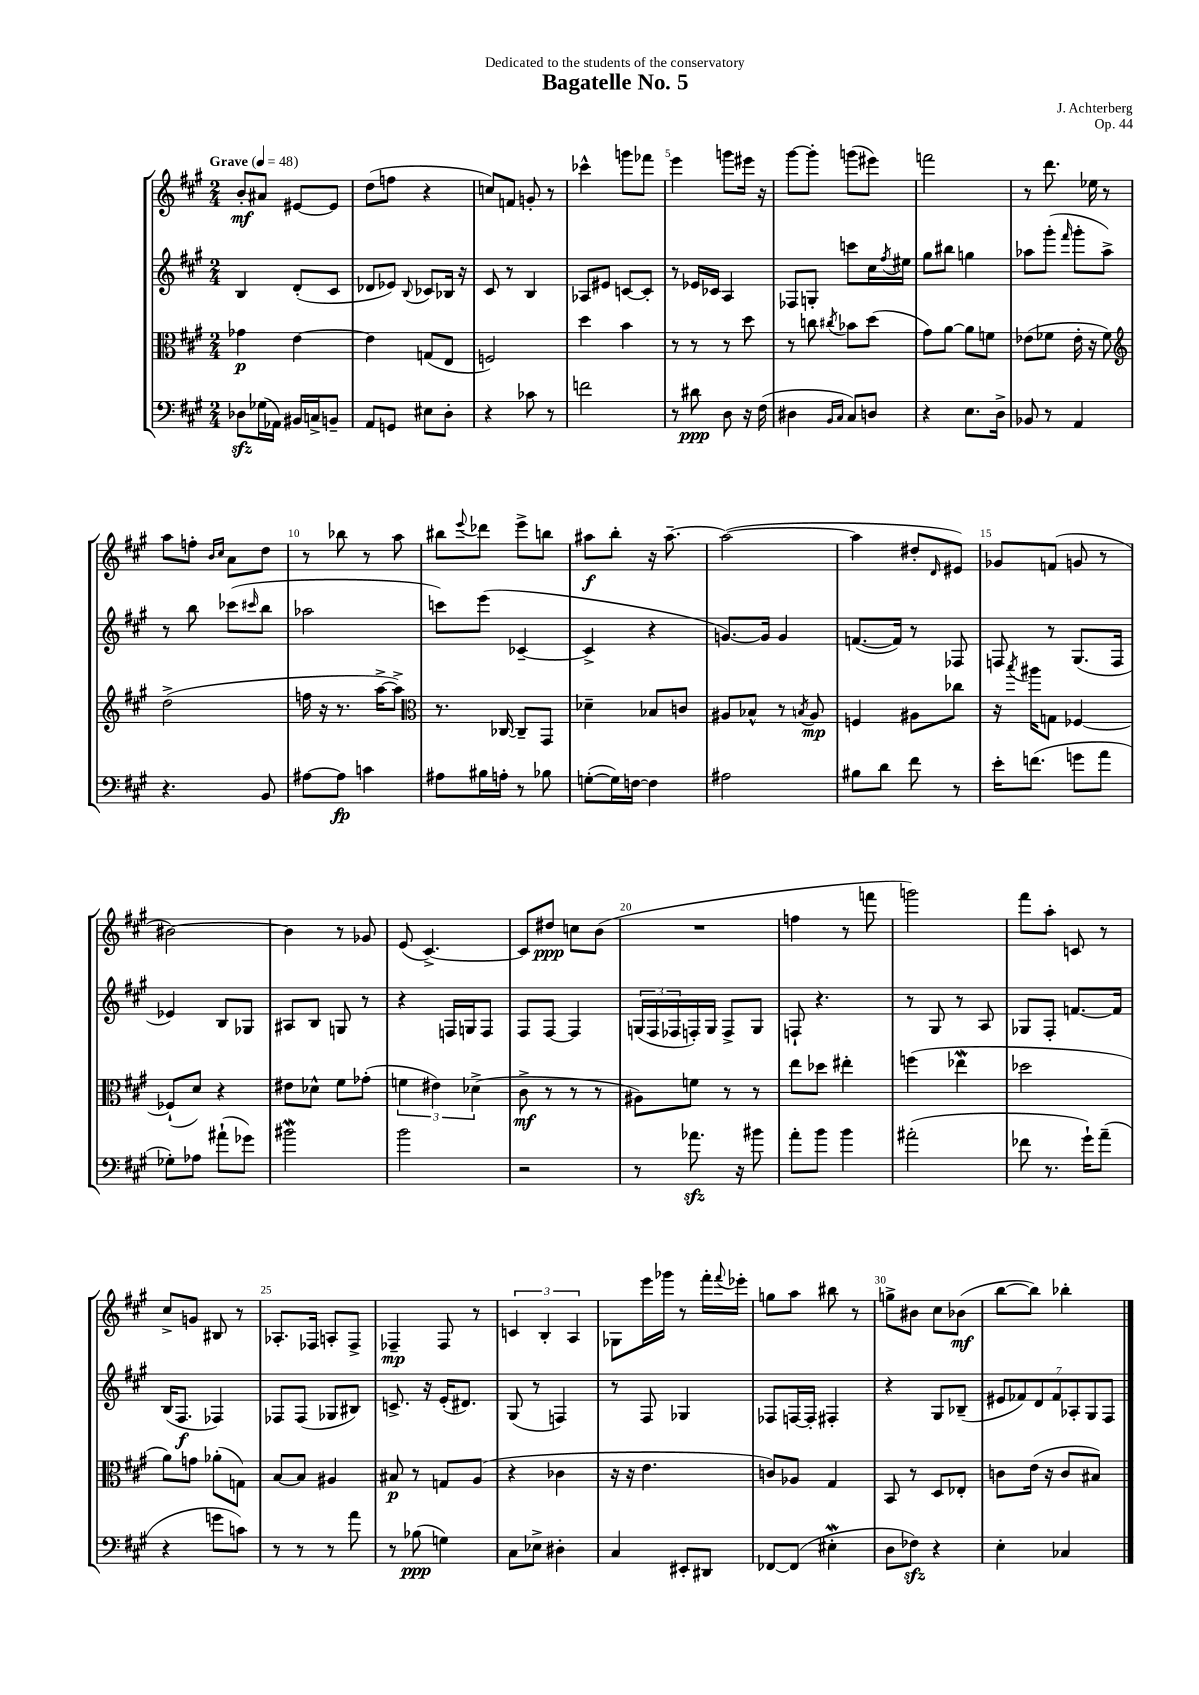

**kern	**kern	**kern	**kern
*staff4	*staff3	*staff2	*staff1
*clefF4	*clefC3	*clefG2	*clefG2
*k[f#c#g#]	*k[f#c#g#]	*k[f#c#g#]	*k[f#c#g#]
*M2/4	*M2/4	*M2/4	*M2/4
*MM48	*MM48	*MM48	*MM48
8D-\L	4g-\	4B/	8b'/L
(16G-\L	.	.	8a#/J
16AA-\JJ)	.	.	.
16BB#/LL	[4e\	(8d'/L	[8e#/L
16C^/J	.	.	.
8BB~/J	.	8c#/J	8e#/]J
=	=	=	=
8AA/L	4e\]	8d-/L	(8dd\L
8GG/J	.	8e-/J)	8ff\J
.	.	8qqB/	.
8E#\L	(8G/L	8c-/L	4r
8D'\J	8E/J	16B-/Jk	.
.	.	16r	.
=	=	=	=
4r	2F/)	8c#/	8cc/L)
.	.	8r	8f/J
8c-\	.	4B/	8g'/
8r	.	.	8r
=	=	=	=
2f\	4dd\	8A-/L	4ccc-^^\
.	.	8e#/J	.
.	4b\	[8c/L	8ggg\L
.	.	8c'/]J	8fff-\J
=	=	=	=
8r	8r	8r	4eee\
8d#\	8r	16e-/LL	.
.	.	16c-/JJ	.
8D\	8r	4A/	8ggg\L
16r	8dd\	.	16eee#\Jk
(16F#\	.	.	16r
=	=	=	=
4D#\	8r	8F-/L	[8ggg#\L
.	8cc\	8G'/J	8ggg#'\]J
16qqBB/LL	.	.	.
16qqC#/JJ	8qcc#/	.	.
8C#/L)	8b-\L	8ccc\L	(8ggg\L
8D/J	(8dd\J	16cc#\L	8eee#\J)
.	.	8qff#/	.
.	.	16ee#\JJ	.
=	=	=	=
4r	8g#\L)	8gg#\L	2fff\
.	[8a\J	8bb#\J	.
8.E\L	8a\]L	4gg\	.
.	8f\J	.	.
16D^\Jk	.	.	.
=	=	=	=
8BB-/	(8e-\L	8aa-\L	8r
8r	8f-\J	(8ggg#'\J	8.ddd\
.	.	16qqfff#/	.
4AA/	16e-'\	8ggg#'\L	.
.	16r	.	16ee-\
.	8f-\)	8aa-^\J)	8r
=	=	=	=
*	*clefG2	*	*
4.r	(2dd^\	8r	8aa\L
.	.	8bb\	8ff'\J
.	.	.	16qqb/LL
.	.	.	16qqcc#/JJ
.	.	(8ccc-\L	8a\L
.	.	16qqccc#/	.
8BB/	.	8bb\J	8dd\J
=	=	=	=
[8A#\L	16ff\	2aa-\	8r
.	16r	.	.
8A#\]J	8.r	.	8bb-\
4c\	.	.	8r
.	[16aa^\LK	.	.
.	8aa^\]J)	.	8aa\
=	=	=	=
*	*clefC3	*	*
8A#\L	8.r	8ccc\L)	8bb#\L
.	.	.	8qqeee/
16B#\L	.	(8eee\J	8ddd-\J
16A'\JJ	[16C-/	.	.
8r	8C-~/]L	[4c-~/	8eee^\L
8B-\	8GG#/J	.	8bb\J
=	=	=	=
([8G'\L	4d-~\	4c-^/]	8aa#\L
16G\]L)	.	.	8bb'\J
[16F\JJ	.	.	.
4F\]	8B-/L	4r	16r
.	.	.	[8.aa#~\
.	8c/J	.	.
=	=	=	=
2A#\	8A#/L	[8.g/L)	(2aa#\_
.	8B-^^/J	.	.
.	.	16g/]Jk	.
.	8r	4g/	.
.	8qB/	.	.
.	8A#/	.	.
=	=	=	=
8B#\L	4F/	([8.f/L	4aa#\]
8d\J	.	.	.
.	.	16f/]Jk)	.
8f#\	8A#\L	8r	8dd#'/L
.	.	.	16qqd/
8r	8cc-\J	8F-/	8e#/J)
=	=	=	=
16e'\LK	16r	8F/	8g-/L
.	8qbb/	.	.
(8.f\J	16aa#\LK	.	.
.	8G\J	8r	(8f/J
8g\L	[4F-/	(8.G#/L	8g/
8a\J	.	.	8r
.	.	16F/Jk	.
=	=	=	=
8G-'\L)	(8F-`/]L	4e-/)	[2b#\)
8A-\J	8d/J)	.	.
(8a#`\L	4r	8B/L	.
8g-\J)	.	8G-/J	.
=	=	=	=
2b#\	8e#\L	8A#/L	4b#\]
.	8d-^^\J	8B/J	.
.	8f#\L	8G/	8r
.	(8g-'\J	8r	8g-/
=	=	=	=
2b\	6f\	4r	(8e/
.	.	.	[4.c#^/)
.	6e#\)	.	.
.	.	16F/LL	.
.	.	16G/J	.
.	(6d-^\	.	.
.	.	8F/J	.
=	=	=	=
2r	8c#^\	8F#/L	8c#/]L
.	8r	[8F#/J	8dd#/J
.	8r	4F#/]	8cc\L
.	8r	.	(8b\J
=	=	=	=
8r	8A#\L)	(24G/LL	2r
.	.	24F#/	.
.	.	24F-/	.
8.a-\	8f\J	16F'/)	.
.	.	16G/JJ	.
.	8r	8F^/L	.
16r	.	.	.
8b#\	8r	8G/J	.
=	=	=	=
8a'\L	8ee\L	8F`/	4ff\
8b\J	8dd-\J	4.r	.
4b\	4ee#'\	.	8r
.	.	.	8fff\
=	=	=	=
(2a#'\	(4ff\	8r	2ggg\)
.	.	8G#/	.
.	4ee-\	8r	.
.	.	8A/	.
=	=	=	=
8f-\	2dd-\	8G-/L	8fff#\L
8.r	.	8F#'/J	8aa'\J
.	.	[8.f/L	8c/
16g#`\LK)	.	.	.
(8a~\J	.	.	8r
.	.	16f/]Jk	.
=	=	=	=
4r	8a\L)	(16B/LK	8cc#^/L
.	.	8.F#/J	.
.	8g\J	.	8g/J
8g\L	(8a-'\L	4F-/)	8B#/
8c\J)	8G\J)	.	8r
=	=	=	=
8r	[8B/L	8F-/L	8.A-'/L
8r	8B/]J	(8F-/J	.
.	.	.	16F-/Jk
8r	4A#/	8G-/L	8A'/L
8a\	.	8B#/J)	8F-^/J
=	=	=	=
8r	8B#/	8.c^/	4F-~/
(8B-\	8r	.	.
.	.	16r	.
4G\)	8G/L	(16e'/LK	8F-/
.	.	8.d#/J)	.
.	(8A/J	.	8r
=	=	=	=
8C#\L	4r	(8G#/	6c/
8E-^\J	.	8r	.
.	.	.	6B'/
4D#'\	4c-\	4F/)	.
.	.	.	6A/
=	=	=	=
4C#/	16r	8r	8G-\L
.	16r	.	.
.	4.e\	8F#/	16eee\L
.	.	.	16ggg-\JJ
8EE#'/L	.	4G-/	8r
8DD#/J	.	.	16fff#'\LL
.	.	.	8qqfff#/
.	.	.	16eee-'\JJ
=	=	=	=
[8FF-/L	8c/L)	8F-/L	8gg\L
(8FF-/]J	8A-/J	[16F/L	8aa\J
.	.	16F'/]JJ	.
4E#'\	4G#/	4F#'/	8bb#\
.	.	.	8r
=	=	=	=
8D\L	8BB/	4r	8gg^\L
8F-\J)	8r	.	8b#\J
4r	8D/L	8G#/L	8cc#\L
.	8E-'/J	(8B-~/J	(8b-\J
=	=	=	=
4E'\	8c\L	14e#/L	[8bb\L
.	.	14f-/)	.
.	(16e\Jk	.	8bb\]J)
.	.	14d/	.
.	16r	.	.
.	.	14f-/	.
4C-/	8c/L	.	4bb-'\
.	.	14A-'/	.
.	.	14G#/	.
.	8B#/J)	.	.
.	.	14F#/J	.
==	==	==	==
*-	*-	*-	*-
